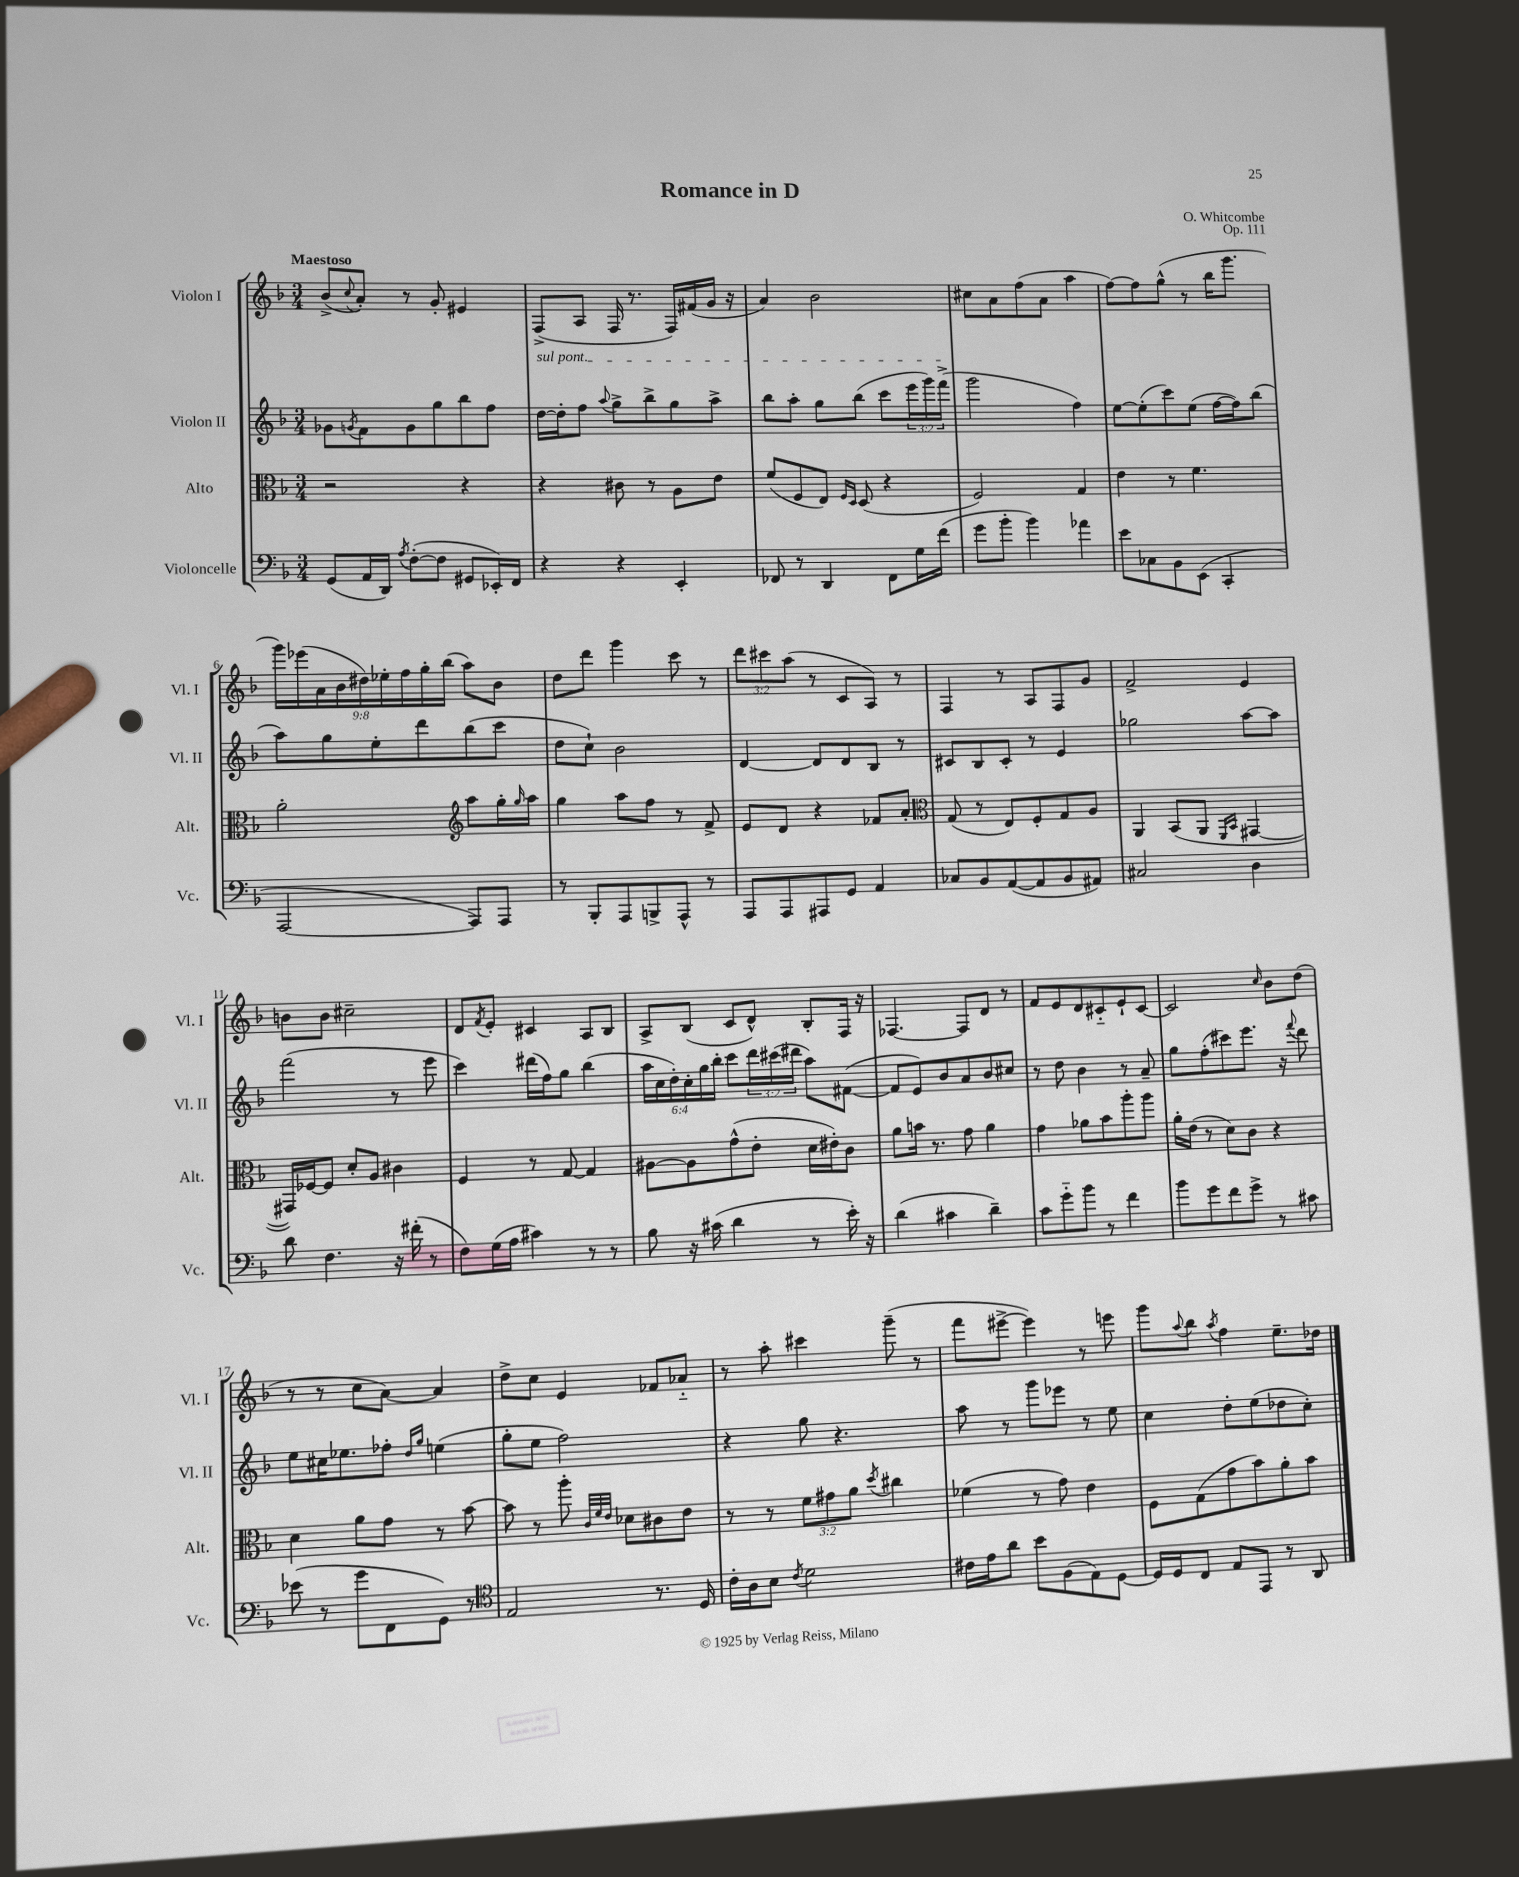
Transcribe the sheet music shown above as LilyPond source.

\header { title = "Romance in D" composer = "O. Whitcombe" opus = "Op. 111" }
<<
\new StaffGroup <<
\new Staff = "s0" \with { instrumentName = "Violon I" shortInstrumentName = "Vl. I" } {
    \clef treble \key f \major \numericTimeSignature \time 3/4 \override Staff.TupletNumber.text = #tuplet-number::calc-fraction-text \tempo "Maestoso"
    bes'8->( \appoggiatura { c''8 } a'8-.) r8 g'8-. eis'4 |
    f8->( a8 f16 r8. f16) fis'16( g'16 r16 |
    a'4) bes'2 |
    cis''8 a'8 f''8( a'8 a''4 |
    f''8~) f''8 g''8-^( r8 bes''16 g'''8. |
    \tuplet 9/8 { g'''16) ees'''16( a'16 bes'16 dis''16) ees''16-. f''16 g''16-. bes''16( } a''8) bes'8 |
    d''8 d'''8 g'''4 c'''8 r8 |
    \tuplet 3/2 { d'''8 cis'''8 a''8( } r8 c'8 a8) r8 |
    f4 r8 a8 f8 g'8 |
    f'2-> e'4 |
    b'8 b'8 cis''2-- |
    d'8 \acciaccatura { f'8 } e'8-. cis'4 a8 bes8 |
    a8-> bes8( c'8 d'8-^) bes8-. f16 r16 |
    fes4.~ fes8 d'8 r8 |
    f'8 e'8 d'8 cis'8-_ e'8-! cis'8~ |
    cis'2 \grace { c''16 } bes'8 d''8( |
    r8 r8 c''8 a'8~) a'4 |
    d''8-> c''8 e'4 fes'8 aes'8-_ |
    r8 a''8-. cis'''4 g'''8--( r8 |
    f'''8 eis'''8~-> eis'''4) r8 e'''8 |
    g'''8 \appoggiatura { a''8 } bes''8 \acciaccatura { a''8 } f''4 e''8.-- des''16 \bar "|." |
}
\new Staff = "s1" \with { instrumentName = "Violon II" shortInstrumentName = "Vl. II" } {
    \clef treble \key f \major \numericTimeSignature \time 3/4 \override Staff.TupletNumber.text = #tuplet-number::calc-fraction-text
    ges'8 \acciaccatura { g'8 } f'8 g'8 g''8 bes''8 f''8 |
    \once \override TextSpanner.bound-details.left.text = \markup { \italic "sul pont." } d''16~\startTextSpan d''16-. f''8 \appoggiatura { a''8 } g''8-> bes''8-> g''8 a''8-> |
    bes''8 a''8-. g''8 bes''8( c'''8 \tuplet 3/2 { e'''16 g'''16) f'''16->\stopTextSpan( } |
    g'''2 f''4) |
    e''8~ e''8-.( c'''8) e''8( f''16~ f''16) bes''8( |
    a''8) g''8 e''8-. d'''8 bes''8( c'''8 |
    d''8 c''8-!) bes'2 |
    d'4~ d'8 d'8 bes8 r8 |
    cis'8 bes8 cis'8-. r8 e'4 |
    ges''2 a''8~ a''8 |
    f'''2( r8 e'''8 |
    c'''4) dis'''16( f''16) g''8 bes''4( |
    \tuplet 6/4 { a''16 c''16 d''16-.) c''16-. g''16 bes''16-. } c'''8 \tuplet 3/2 { d'''16 cis'''16( dis'''16 } a''8) fis'8~( |
    fis'8 e'8) bes'8 a'8 bes'8 cis''8 |
    r8 d''8 bes'4 r8 a'8-- |
    g''8 f''8-.( cis'''8) e'''8. r16 \appoggiatura { f'''8 } d'''8 |
    e''8 cis''16 ees''8. fes''8-. \grace { d''16 g''16 } e''4( |
    g''8-. e''8 f''2) |
    r4 g''8 r4. |
    a''8 r8 g'''8 ees'''8 r8 e''8 |
    c''4 d''8-. e''8( des''8 c''8-.) \bar "|." |
}
\new Staff = "s2" \with { instrumentName = "Alto" shortInstrumentName = "Alt." } {
    \clef alto \key f \major \numericTimeSignature \time 3/4 \override Staff.TupletNumber.text = #tuplet-number::calc-fraction-text
    r2 r4 |
    r4 cis'8 r8 a8 e'8 |
    f'8( f8 e8) \grace { f16 d16 } d8( r4 |
    f2) g4 |
    e'4 r8 f'4. |
    a'2-. \clef treble a''8 g''16-. \grace { g''16 } a''16 |
    g''4 a''8 f''8 r8 f'8-> |
    e'8 d'8 r4 fes'8 a'8-. |
    \clef alto g8( r8 e8) f8-. g8 a8 |
    a,4 bes,8( a,8 \grace { f,16 bes,16 } gis,4~ |
    gis,16) fes16~ fes8 d'8-. a8 cis'4 |
    f4 r8 g8~ g4 |
    ais8~ ais8 g'8-^( e'8-. d'16 eis'16-.) c'8 |
    a'8 b'16 r8. g'8 a'4 |
    g'4 aes'8 bes'8 a''8-. a''8 |
    a'16-. e'16( r8 d'8) c'8 r4 |
    d'4 a'8 g'8 r8 bes'8~ |
    bes'8 r8 a''8-. \grace { c'32 f'32 e'32 } des'8 cis'8 e'8 |
    r8 r8 \tuplet 3/2 { f'8 gis'8 a'8 } \acciaccatura { d''8 } cis''4 |
    fes'4( r8 g'8) e'4 |
    f8 g8( g'8 bes'8) a'8-. bes'8 \bar "|." |
}
\new Staff = "s3" \with { instrumentName = "Violoncelle" shortInstrumentName = "Vc." } {
    \clef bass \key f \major \numericTimeSignature \time 3/4
    g,8( a,16 d,16) \acciaccatura { a8 } f8~-.( f8 gis,8 ees,16-.) f,16 |
    r4 r4 e,4-. |
    fes,8 r8 d,4 fes,8 g16 f'16( |
    g'8 bes'8-. bes'4) aes'4 |
    e'8 ces8 bes,8 e,8( c,4-. |
    a,,2~ a,,8) a,,8 |
    r8 bes,,8-. a,,8 b,,8-> a,,8-^ r8 |
    a,,8 a,,8 ais,,8 g,8 a,4 |
    ces8 bes,8 a,8~( a,8 bes,8 ais,8) |
    cis2 d4 |
    d'8 f4. r16 fis'16-.( r8 |
    f8) g16( a16 cis'4) r8 r8 |
    bes8 r16 cis'16( d'4 r8 e'16-.) r16 |
    d'4( cis'4 d'4--) |
    c'8 g'8-_ bes'8 r8 f'4 |
    bes'8 g'8 f'8 g'8-> r8 cis'8 |
    ees'8( r8 g'8 f,8 g,8) r8 |
    \clef tenor e2 r8. d16 |
    c'16-. a16 bes8 \acciaccatura { c'8 } d'2 |
    cis'16 e'16 a'8 bes'8 f8( e8) d8~ |
    d16 d16 c8 e8 e,8 r8 a,8 \bar "|." |
}
>>
>>
